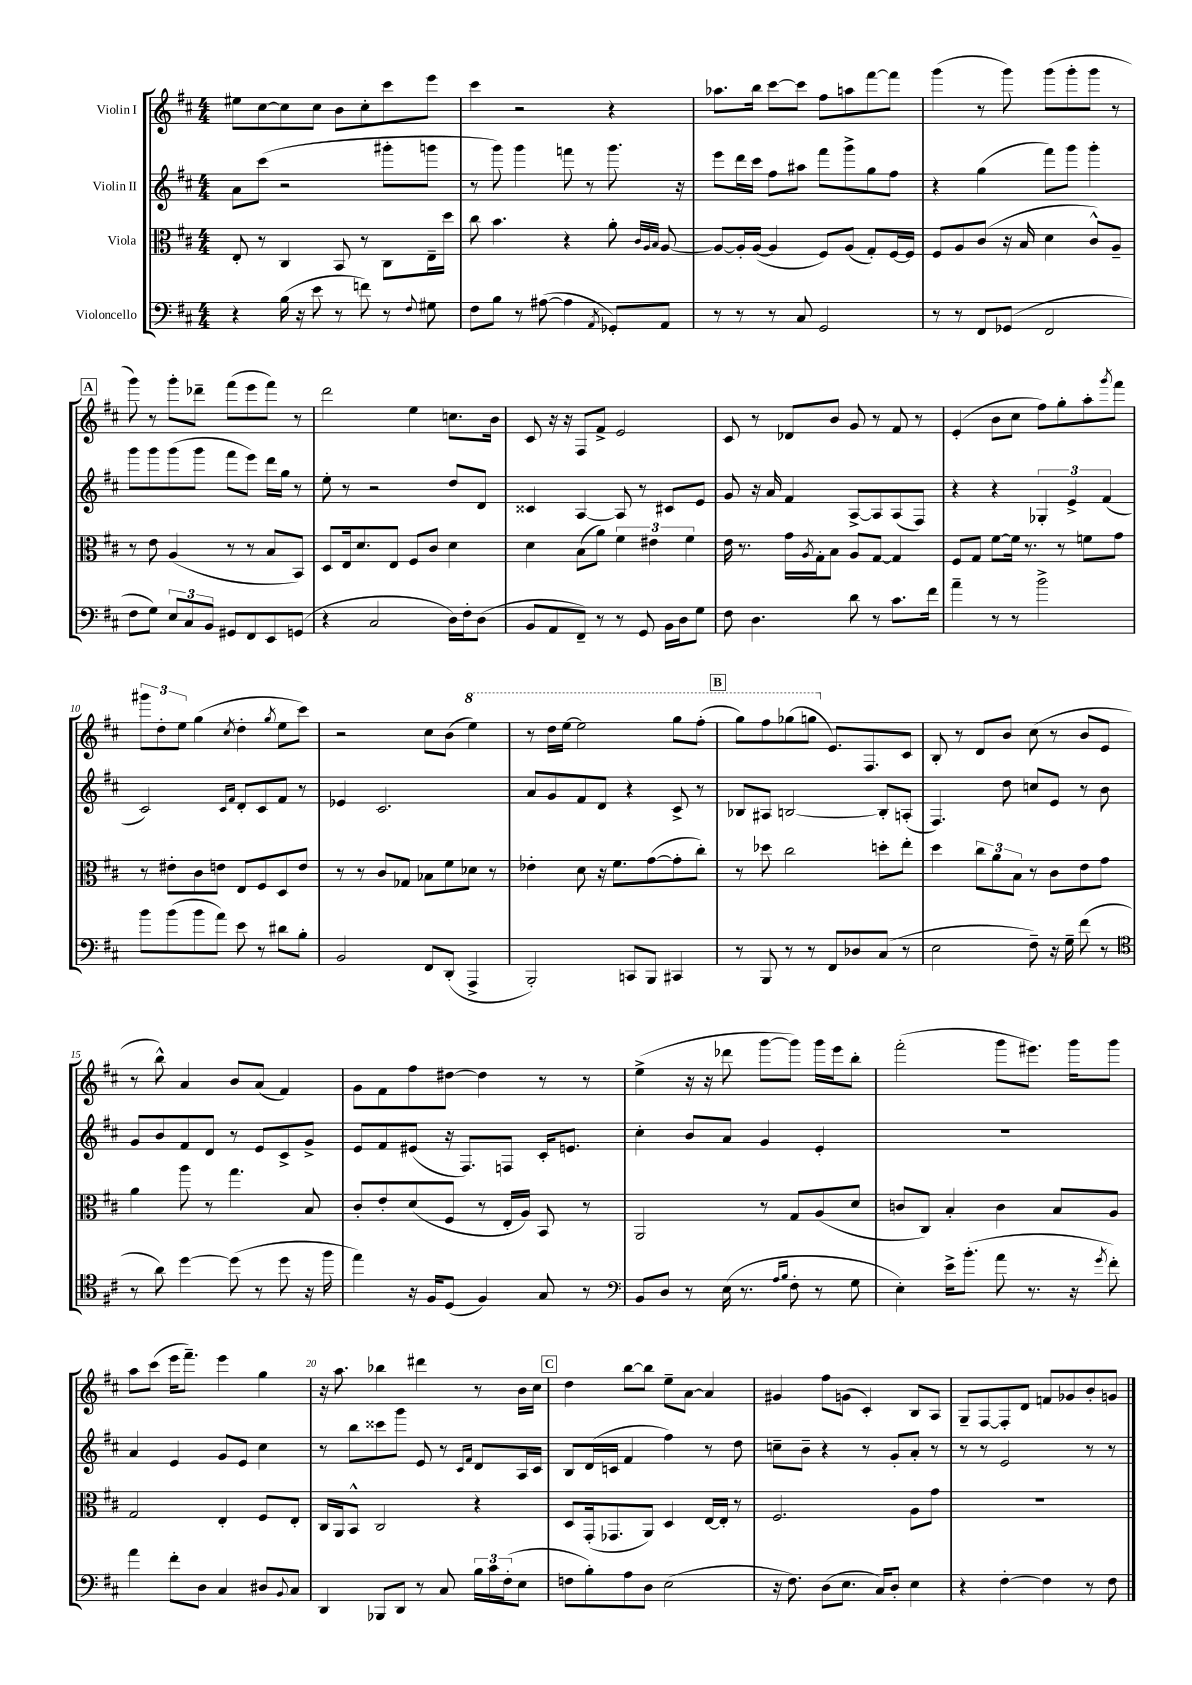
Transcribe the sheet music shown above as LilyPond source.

<<
\new StaffGroup <<
\new Staff = "s0" \with { instrumentName = "Violin I" } {
    \clef treble \key d \major \numericTimeSignature \time 4/4
    eis''8 cis''8~ cis''8 cis''8 b'8 cis''8-. cis'''8 e'''8 |
    cis'''4 r2 r4 |
    aes''8. b''16 cis'''8~ cis'''8 fis''8 a''8 fis'''8~ fis'''8 |
    g'''4( r8 g'''8) g'''8( g'''8-. g'''8 r8 |
    \mark \markup { \box "A" } g'''8) r8 g'''8-. des'''8-- fis'''8( e'''8 fis'''8) r8 |
    d'''2 e''4 c''8. b'16 |
    cis'8 r16 r16 fis8 fis'8-> e'2 |
    cis'8 r8 des'8 b'8 g'8 r8 fis'8 r8 |
    e'4-.( b'8 cis''8 fis''8) g''8-. a''8-. \acciaccatura { g'''8 } fis'''8 |
    \tuplet 3/2 { gis'''8 d''8-. e''8 } g''4( \acciaccatura { cis''8 } d''4-. \acciaccatura { g''8 } e''8 cis'''8) |
    r2 cis''8 b'8( \ottava #1 e'''4) |
    r8 d'''16 e'''16~ e'''2 g'''8 fis'''8-.( |
    \mark \markup { \box "B" } g'''8) fis'''8 ges'''8( g'''8 \ottava #0 e'8.) fis8. cis'8 |
    b8-. r8 d'8 b'8 cis''8( r8 b'8 e'8 |
    r8 b''8-^) a'4 b'8 a'8( fis'4) |
    g'8 fis'8 fis''8 dis''8~ dis''4 r8 r8 |
    e''4->( r16 r16 des'''8 g'''8~ g'''8) g'''16 e'''16 b''8-. |
    fis'''2-.( g'''8 eis'''8.) g'''16 g'''8 |
    a''8 cis'''8( e'''16 fis'''8.--) e'''4 g''4 |
    r16 a''8. bes''4 dis'''4 r8 b'16 cis''16 |
    \mark \markup { \box "C" } d''4 b''8~ b''8 e''8-- a'8~ a'4 |
    gis'4 fis''8 g'8( cis'4-.) b8 a8 |
    g8-- fis8~ fis8-. d'8 f'8 ges'8 b'8-. g'8 \bar "|." |
}
\new Staff = "s1" \with { instrumentName = "Violin II" } {
    \clef treble \key d \major \numericTimeSignature \time 4/4
    a'8 cis'''8( r2 gis'''8-. g'''8 |
    r8 g'''8) g'''4 f'''8 r8 g'''8. r16 |
    e'''8 d'''16 cis'''16 fis''8 ais''8 fis'''8 g'''8-> g''8 fis''8 |
    r4 g''4( fis'''8) g'''8 g'''4-. |
    \mark \markup { \box "A" } g'''8 g'''8 g'''8( g'''8 fis'''8 e'''8) d'''16 g''16 r8 |
    e''8-. r8 r2 d''8 d'8 |
    cisis'4 a4~ a8 r8 cis'8 e'8 |
    g'8 r16 a'16 fis'4 a8~-> a8 a8( fis8) |
    r4 r4 \tuplet 3/2 { ges4-. e'4-> fis'4( } |
    cis'2) \grace { cis'16 fis'16 } d'8-. cis'8 fis'8 r8 |
    ees'4 cis'2. |
    a'8 g'8 fis'8 d'8 r4 cis'8-> r8 |
    \mark \markup { \box "B" } bes8 ais8 b2~ b8-. a8-.( |
    fis4.) d''8 c''8 e'8 r8 b'8 |
    g'8 b'8 fis'8 d'8 r8 e'8 cis'8-> g'8-> |
    e'8 fis'8 eis'8( r16 fis8.) f8 cis'16-. e'8. |
    cis''4-. b'8 a'8 g'4 e'4-. |
    R1 |
    a'4 e'4 g'8 e'8 cis''4 |
    r8 b''8 cisis'''8 g'''8 e'8 r8 \grace { cis'16 fis'16 } d'8 a16 cis'16 |
    \mark \markup { \box "C" } b8 d'16( c'16 fis'4 fis''4) r8 d''8 |
    c''8-- b'8-- r4 r8 g'8-. a'8-. r8 |
    r8 r8 e'2 r8 r8 \bar "|." |
}
\new Staff = "s2" \with { instrumentName = "Viola" } {
    \clef alto \key d \major \numericTimeSignature \time 4/4
    e8-. r8 cis4 b,8 r8 cis8 e16-- d''16 |
    cis''8 b'4. r4 a'8-. \grace { cis'32 a32 b32 } a8~ |
    a8~ a16-. a16~( a4 fis8) a8( g8-.) fis16~ fis16 |
    fis8 a8 cis'8( r16 b16 d'4 cis'8-^) a8-- |
    \mark \markup { \box "A" } r8 e'8 a4( r8 r8 b8 b,8) |
    d8 e16 d'8. e8 fis8 cis'8 d'4 |
    d'4 b8( a'8) \tuplet 3/2 { fis'4 eis'4 fis'4 } |
    e'16 r8. g'16 \acciaccatura { a8 } g16-. b8 a8 g8~ g4 |
    fis8 g8 fis'8~ fis'16 r8. r8 f'8 g'8 |
    r8 eis'8-. cis'8 e'8 e8 fis8 d8 e'8 |
    r8 r8 cis'8 ges8 bes8 fis'8 des'8 r8 |
    ees'4-. d'8 r16 fis'8. g'8~( g'8-. cis''8-.) |
    \mark \markup { \box "B" } r8 des''8 cis''2 d''8-. e''8-. |
    d''4 \tuplet 3/2 { cis''8 a'8 b8 } r8 cis'8 e'8 g'8 |
    a'4 a''8 r8 g''4. b8 |
    cis'8-. e'8-. d'8( fis8 r8 e16-. a16) b,8 r8 |
    a,2 r8 g8 a8( d'8 |
    c'8 cis8) b4-. c'4 b8 a8 |
    g2 e4-. fis8 e8-. |
    cis16 a,16 b,8-^ cis2 r4 |
    \mark \markup { \box "C" } d8 g,16-.( ges,8. a,8) d4 e16~ e16-. r8 |
    fis2. a8 g'8 |
    R1 \bar "|." |
}
\new Staff = "s3" \with { instrumentName = "Violoncello" } {
    \clef bass \key d \major \numericTimeSignature \time 4/4
    r4 b16( r16 e'8 r8 f'8) r8 \appoggiatura { fis8 } gis8 |
    fis8 b8 r8 ais8~( ais4 \acciaccatura { a,8 } ges,8-.) a,8 |
    r8 r8 r8 cis8 g,2 |
    r8 r8 fis,8 ges,8( fis,2 |
    \mark \markup { \box "A" } fis8 g8) \tuplet 3/2 { e8 cis8 b,8 } gis,8 fis,8 e,8 g,8( |
    r4 cis2 d16) fis16-. d8( |
    b,8 a,8 fis,8--) r8 r8 g,8 b,16 d16 g8 |
    fis8 d4. d'8 r8 cis'8. fis'16 |
    a'4-- r8 r8 b'2-> |
    b'8 b'8( b'8 a'8) e'8 r8 dis'8 b8-. |
    b,2 fis,8 d,8-.( a,,4-> |
    b,,2-.) c,8 b,,8 cis,4 |
    \mark \markup { \box "B" } r8 b,,8 r8 r8 fis,8 des8 cis8( r8 |
    e2 fis8--) r16 g16-- fis'8( r8 |
    \clef tenor r8 a'8) d''4~ d''8( r8 d''8 r16 fis''16 |
    e''4) r16 fis16 d8( fis4) g8 r8 |
    \clef bass b,8 d8 r8 e16( r8. \grace { a16 b16 } fis8-. r8 g8 |
    e4-.) e'16-> b'8.-.( a'8 r8. r16 \acciaccatura { g'8 } fis'8-.) |
    a'4 fis'8-. d8 cis4 dis8 \appoggiatura { b,8 } cis8 |
    d,4 bes,,8 d,8 r8 cis8 \tuplet 3/2 { b16 cis'16 fis16-.( } e8 |
    \mark \markup { \box "C" } f8 b8-.) a8 d8 e2( |
    r16 fis8.) d8( e8. cis16) d8-. e4 |
    r4 fis4~-. fis4 r8 fis8 \bar "|." |
}
>>
>>
\layout { \context { \Score \override BarNumber.break-visibility = ##(#f #t #t) barNumberVisibility = #(every-nth-bar-number-visible 5) } }
